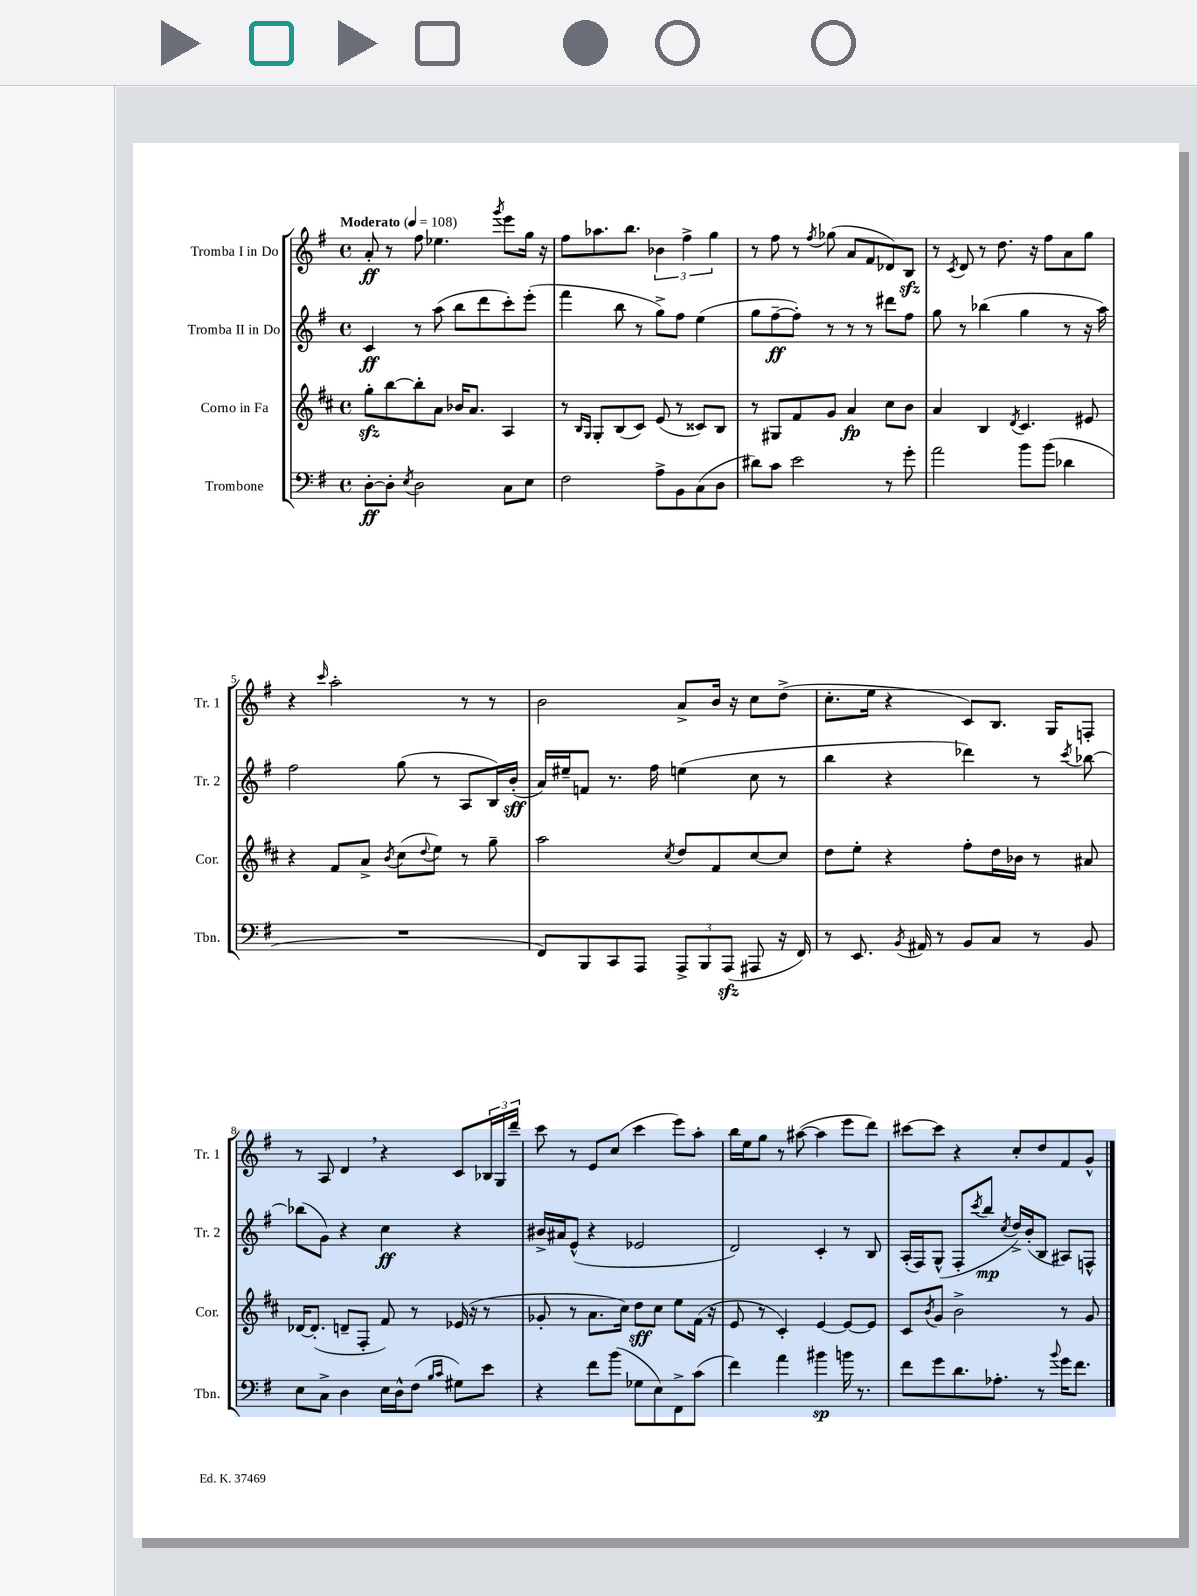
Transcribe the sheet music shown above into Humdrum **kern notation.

**kern	**kern	**kern	**kern
*staff4	*staff3	*staff2	*staff1
*clefF4	*clefG2	*clefG2	*clefG2
*k[f#]	*k[f#c#]	*k[f#]	*k[f#]
*M4/4	*M4/4	*M4/4	*M4/4
*met(c)	*met(c)	*met(c)	*met(c)
*MM108	*MM108	*MM108	*MM108
[8D'\L	8gg'\L	4c/	8a'/
8D'\]J	[8bb\	.	8r
8qE/	.	.	.
2D\	8bb'\]	8r	8ff#\
.	8a\J	(8aa\	4.ee-\
.	16b-/LK	8bb\L	.
.	8.a/J	.	.
.	.	8ddd\	.
.	.	.	8qggg/
8C\L	4A/	8ccc'\)	8eee\L
8E\J	.	(8eee'\J	16gg\Jk
.	.	.	16r
=	=	=	=
2F#\	8r	4fff#\	8ff#\L
.	16qqB/LL	.	.
.	16qqG/JJ	.	.
.	8G'/L	.	8.aa-\
.	(8B/	8bb\	.
.	.	.	8.bb\J
.	8c#/J)	8r	.
8A^\L	(8e/	8gg^\L)	6b-\
8BB\	8r	8ff#\J	.
.	.	.	6ff#^\
(8C\	8c##/L)	(4ee\	.
.	.	.	6gg\
8D\J	8B/J	.	.
=	=	=	=
8d#\L)	8r	8gg\L	8r
8c\J	8G#/L	[8ff#~\	8ff#\
2e\	8f#/	8ff#'\]J)	8r
.	.	.	8qff#/
.	8g/J	8r	(8gg-\
.	4a/	8r	8a/L
.	.	8r	8f#/
8r	8cc#\L	8ddd#\L	8d-/)
8g'\	8b\J	8ff#\J	8B/J
=	=	=	=
2a\	4a/	8gg\	8r
.	.	.	8qc/
.	.	8r	8d/
.	4B/	(4bb-\	8r
.	.	.	8.dd\
.	8qd/	.	.
8b\L	4.c#/	4gg\	.
.	.	.	16r
(8b\J	.	.	8ff#\L
4d-\	.	8r	8a\
.	8e#/	16r	8gg\J
.	.	16aa\)	.
=	=	=	=
1r	4r	2ff#\	4r
.	.	.	16qqccc/
.	8f#/L	.	2aa'\
.	8a^/J	.	.
.	8qb/	.	.
.	(8cc#\L	(8gg\	.
.	8qqdd/	.	.
.	8ee\J)	8r	.
.	8r	8A/L	8r
.	8gg~\	16B/L)	8r
.	.	(16b'/JJ	.
=	=	=	=
8FF#/L)	2aa\	16a/LL)	2b\
.	.	16ee#~/J	.
8BBB/	.	8f/J	.
8CC/	.	8.r	.
8AAA/J	.	.	.
.	.	16ff#\	.
.	8qcc#/	.	.
12AAA^/L	8dd/L	(4ee\	8a^/L
12BBB/	.	.	.
.	8f#/	.	16b/Jk
(12AAA/J	.	.	.
.	.	.	16r
8AAA#/	[8cc#/	8cc\	8cc\L
16r	8cc#/]J	8r	(8dd^\J
16FF#/)	.	.	.
=	=	=	=
8r	8dd\L	4bb\	8.cc'\L
8.EE/	8ee'\J	.	.
.	.	.	16ee\Jk
.	4r	4r	4r
8qBB/	.	.	.
16AA#/	.	.	.
8r	.	.	.
8BB/L	8ff#'\L	4ddd-\)	8c/L)
8C/J	16dd\L	.	8.B/J
.	16b-\JJ	.	.
8r	8r	8r	.
.	.	.	16G/LK
.	.	8qccc/	.
8BB/	8a#/	[8bb-\	8F'/J
=	=	=	=
8E\L	[16d-/LK	(8bb-\]L	8r
.	(8.d-'/]J	.	.
8C^\J	.	8g\J)	8A/
4D\	8d~/L	4r	4d/
.	8F#'/J	.	.
16E\LL	8f#/)	4cc\	4r
16D^^\J	.	.	.
(8F#\J	8r	.	.
16qqB/LL	.	.	.
16qqc/JJ	.	.	.
8G#\L)	(16e-/	4r	8c/L
.	16r	.	.
8e\J	8r	.	24B-/L
.	.	.	24G/
.	.	.	24ddd~/JJ
=	=	=	=
4r	8g-'/	16b#^/LL	8ccc\
.	.	16a#/J	.
.	8r	(8e^^/J	8r
8f#\L	8.a\L	4r	8e/L
(8b\J	.	.	(8cc/J
.	16cc#\Jk)	.	.
8G-\L	8dd\L	2e-/	4ccc\
8E\)	8cc#\J	.	.
8FF#^\	8ee\L	.	8eee\L)
(8c\J	(16f#\Jk	.	8aa'\J
.	16r	.	.
=	=	=	=
4f#\)	8e/	2d/)	16bb\LL
.	.	.	16ee\J
.	8r	.	8gg\J
4a\	4c#'/)	.	8r
.	.	.	([8aa#\
4b#\	[4e/	4c'/	4aa#\]
16b\	8e/_L	8r	8eee\L
8.r	.	.	.
.	8e/]J	8B/	8ddd\J)
=	=	=	=
8f#\L	8c#/L	(16A'/LL	[8ccc#\L
.	.	16F#/J)	.
.	8qb/	.	.
8g\	8g/J	(8G^^/J	8ccc#\]J
8.d\	2b^\	8F#'/L	4r
.	.	8qccc/	.
.	.	8bb/J	.
8.A-'\J	.	.	.
.	.	8qcc/	.
.	.	16dd^/LL)	8cc'/L
.	.	(16b'/J	.
8r	.	8B/J	8dd/
8qqb/	.	.	.
16g\LK	8r	8A#/L)	8f#/
8.f#\J	.	.	.
.	8g/	8F^^/J	8g^^/J
==	==	==	==
*-	*-	*-	*-
